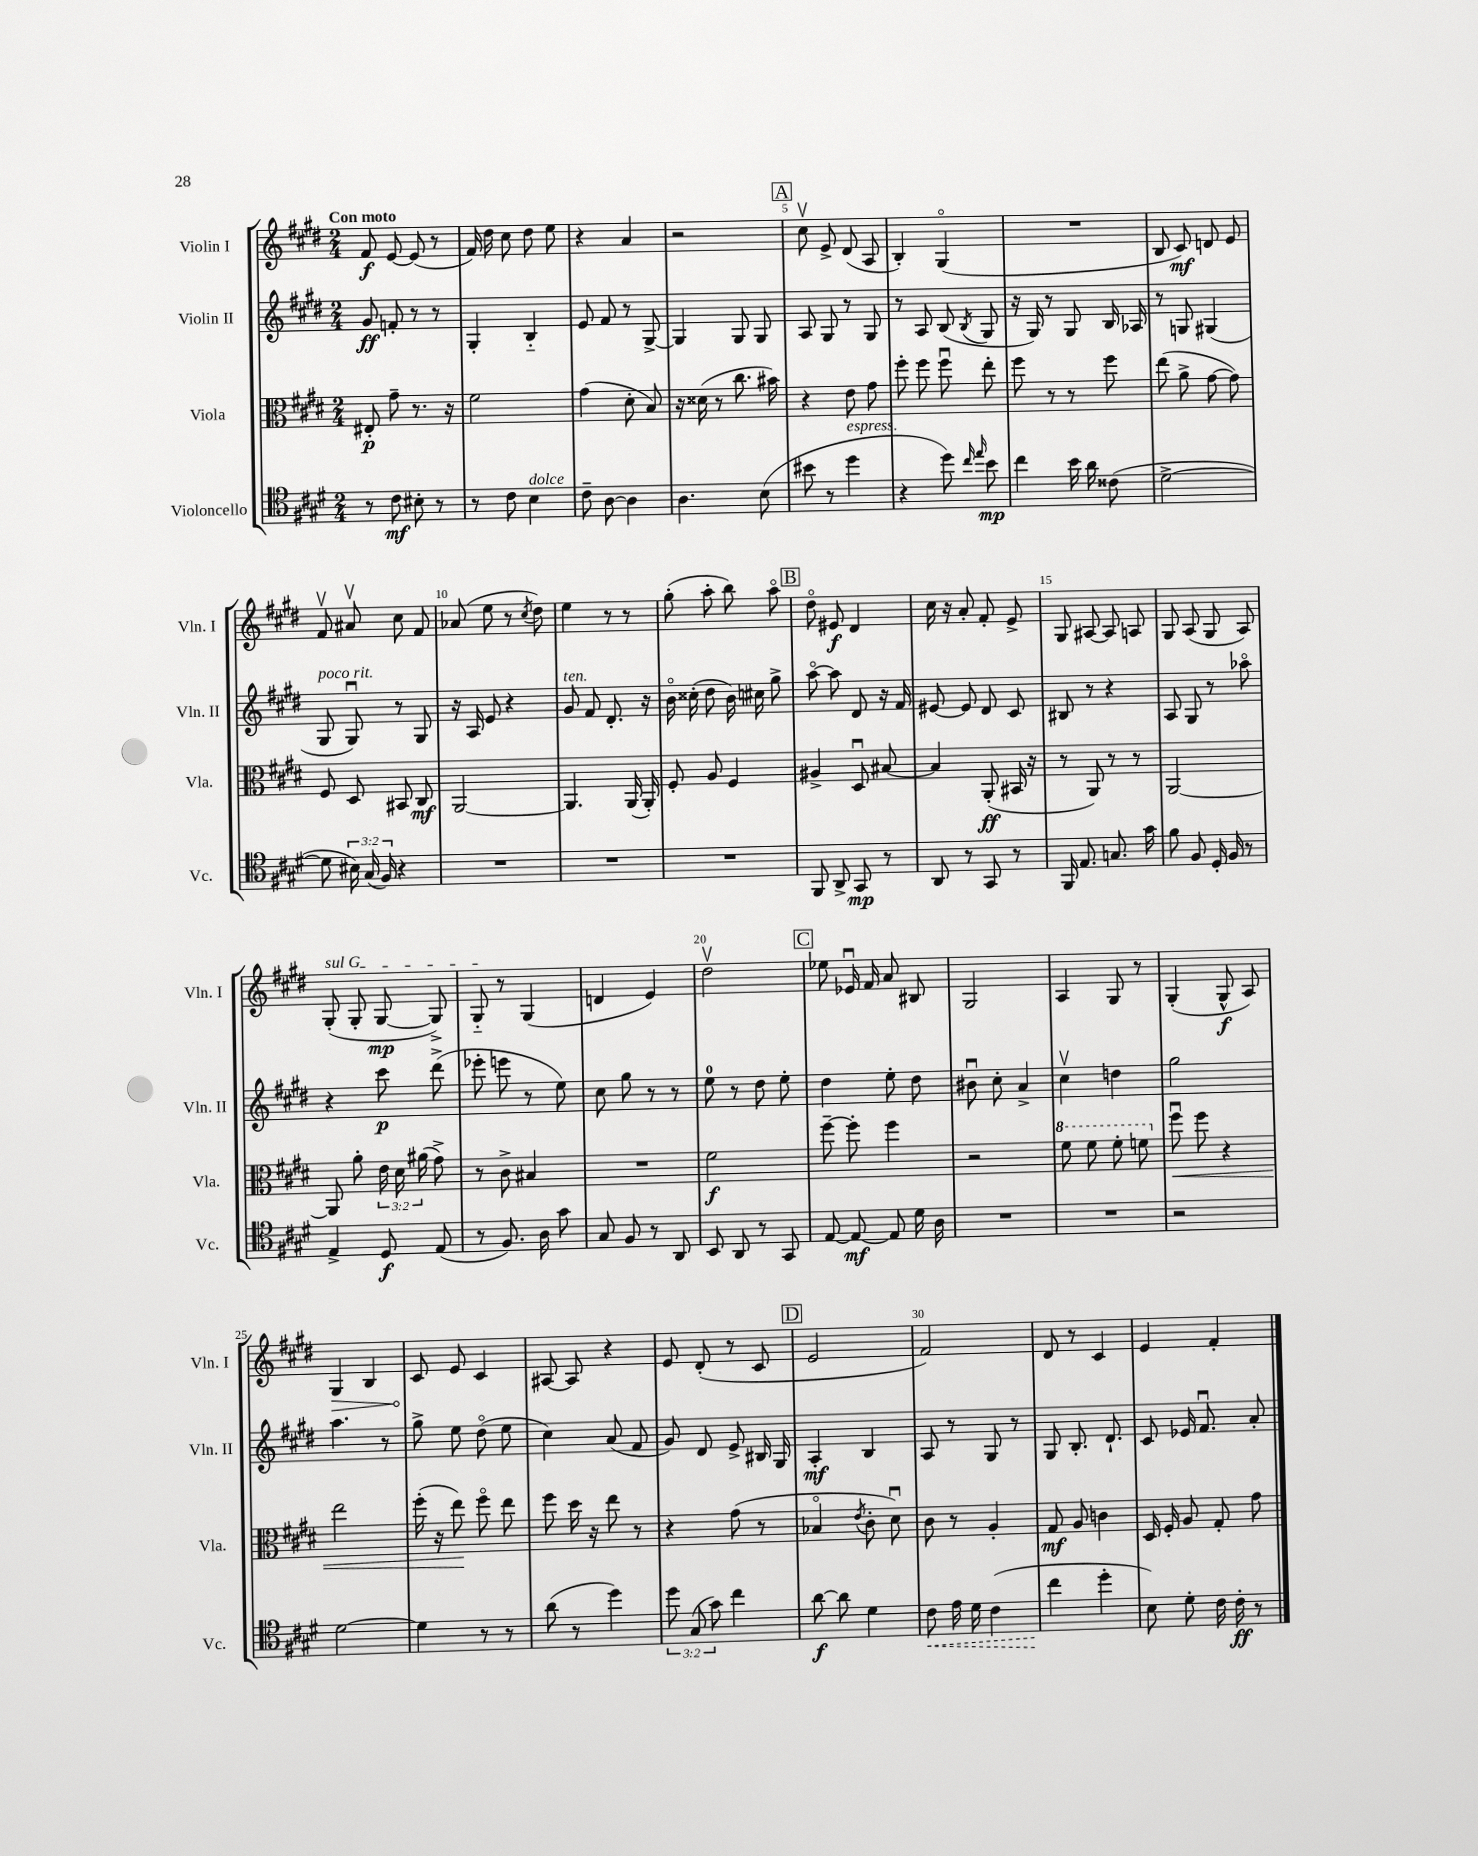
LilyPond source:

<<
\new StaffGroup <<
\new Staff = "s0" \with { instrumentName = "Violin I" shortInstrumentName = "Vln. I" } {
    \clef treble \key e \major \numericTimeSignature \time 2/4 \tempo "Con moto"
    \autoBeamOff fis'8\f e'8~ e'8( r8 |
    fis'16) dis''16 cis''8 dis''8 e''8 |
    r4 a'4 |
    r2 |
    \mark \markup { \box "A" } cis''8\upbow e'8-> dis'8( a8 |
    b4-.) gis4\flageolet( |
    R2 |
    b8 cis'8\mf) d'8 e'8 |
    fis'8\upbow ais'8\upbow cis''8 fis'8 |
    aes'8( e''8 r8 \acciaccatura { cis''8 } dis''8) |
    e''4 r8 r8 |
    gis''8-.( a''8-. b''8) a''8\flageolet |
    \mark \markup { \box "B" } dis''8\flageolet eis'8\f dis'4 |
    cis''16 r16 a'8-. fis'8-. e'8-> |
    gis8 ais8~ ais8 a8 |
    gis8 a8( gis8 a8) |
    \once \override TextSpanner.bound-details.left.text = \markup { \italic "sul G" } gis8-.\startTextSpan( gis8-. gis8~\mp gis8->) |
    gis8-_\stopTextSpan r8 gis4( |
    d'4 e'4) |
    dis''2\upbow |
    \mark \markup { \box "C" } ees''8 ees'16\downbow fis'16 a'8 bis8 |
    gis2 |
    a4 gis8 r8 |
    gis4-.( gis8-^\f a8) |
    \once \override Hairpin.circled-tip = ##t gis4\> b4 |
    cis'8\! e'8 cis'4 |
    ais8~ ais8 r4 |
    e'8 dis'8-.( r8 cis'8 |
    \mark \markup { \box "D" } e'2 |
    fis'2) |
    dis'8 r8 cis'4 |
    e'4 fis'4-. \bar "|." |
}
\new Staff = "s1" \with { instrumentName = "Violin II" shortInstrumentName = "Vln. II" } {
    \clef treble \key e \major \numericTimeSignature \time 2/4
    \autoBeamOff gis'8\ff f'8-. r8 r8 |
    gis4-. b4-_ |
    e'8 fis'8 r8 gis8~-> |
    gis4 gis8 gis8 |
    \mark \markup { \box "A" } a8 gis8 r8 gis8 |
    r8 a8 b8( \acciaccatura { b8 } gis8 |
    r16 gis16) r8 gis8 b16 aes16 |
    r8 g8 gis4( |
    gis8^\markup { \italic "poco rit." } gis8\downbow) r8 gis8 |
    r16 a16 e'8 r4 |
    gis'8^\markup { \italic "ten." } fis'8 dis'8.-. r16 |
    b'16\flageolet cisis''16-.( dis''8 b'16) cis''16 gis''8-> |
    \mark \markup { \box "B" } a''8~\flageolet a''8 dis'8 r16 fis'16 |
    eis'8~ eis'8 dis'8 cis'8 |
    bis8 r8 r4 |
    a8 gis8 r8 aes''8\flageolet |
    r4 cis'''8\p dis'''8->( |
    ees'''8-. e'''8 r8 e''8) |
    cis''8 gis''8 r8 r8 |
    e''8-0 r8 dis''8 e''8-. |
    \mark \markup { \box "C" } dis''4 e''8-. dis''8 |
    bis'8\downbow cis''8-. a'4-> |
    cis''4\upbow d''4 |
    gis''2 |
    a''4. r8 |
    gis''8-> e''8 dis''8\flageolet( e''8 |
    cis''4) a'8( fis'8 |
    gis'8) dis'8 e'8-> bis16 gis16 |
    \mark \markup { \box "D" } a4-.\mf b4 |
    a8 r8 gis8 r8 |
    gis8 b8.-. dis'8.-! |
    cis'8 ees'16 fis'8.\downbow a'8-. \bar "|." |
}
\new Staff = "s2" \with { instrumentName = "Viola" shortInstrumentName = "Vla." } {
    \clef alto \key e \major \numericTimeSignature \time 2/4 \override Staff.TupletNumber.text = #tuplet-number::calc-fraction-text
    \autoBeamOff eis8-.\p gis'8-- r8. r16 |
    fis'2 |
    gis'4( dis'8-. b8) |
    r16 disis'16( r8 cis''8. bis'16) |
    \mark \markup { \box "A" } r4 e'8 gis'8 |
    fis''8-. fis''8 fis''8\downbow e''8-. |
    fis''8 r8 r8 fis''8 |
    e''8( a'8-> gis'8~ gis'8) |
    fis8 dis8 bis,8 cis8\mf |
    a,2~ |
    a,4. a,16( a,16-.) |
    fis8-. a8 fis4 |
    \mark \markup { \box "B" } ais4-> dis8\downbow bis8~ |
    bis4 a,8-.\ff( bis,16 r16 |
    r8 a,8) r8 r8 |
    a,2~ |
    a,8 a'8-. \tuplet 3/2 { e'16 dis'16 ais'16( } gis'8->) |
    r8 cis'8-> bis4 |
    R2 |
    fis'2\f |
    \mark \markup { \box "C" } fis''8~-- fis''8-. fis''4 |
    r2 |
    \ottava #1 fis''8 fis''8 fis''8-. f''8 \ottava #0 |
    fis''8\downbow\< fis''8 r4 |
    e''2 |
    fis''16-.( r16 e''8\!) fis''8\flageolet e''8 |
    fis''8 dis''16 r16 e''8 r8 |
    r4 gis'8( r8 |
    \mark \markup { \box "D" } bes4\flageolet \acciaccatura { e'8 } cis'8-. dis'8\downbow) |
    cis'8 r8 a4-. |
    gis8\mf a8 c'4 |
    dis16 fis16-. a8 gis8-. gis'8 \bar "|." |
}
\new Staff = "s3" \with { instrumentName = "Violoncello" shortInstrumentName = "Vc." } {
    \clef tenor \key e \major \numericTimeSignature \time 2/4 \override Staff.TupletNumber.text = #tuplet-number::calc-fraction-text
    \autoBeamOff r8 cis'8\mf bis8-. r8 |
    r8 cis'8 b4^\markup { \italic "dolce" } |
    cis'8-- a8~ a4 |
    a4. b8( |
    \mark \markup { \box "A" } bis'8 r8 dis''4^\markup { \italic "espress." } |
    r4 dis''8) \grace { cis''16 e''16 } b'8\mp |
    cis''4 b'16 a'16 cisis'8( |
    dis'2~-> |
    dis'8 \tuplet 3/2 { bis16) gis16( fis16) } r4 |
    R2 |
    R2 |
    R2 |
    \mark \markup { \box "B" } fis,8 a,8-> gis,8\mp r8 |
    a,8 r8 gis,8 r8 |
    fis,16 e8. g8. gis'16 |
    fis'8 fis8 dis16-. fis16 r8 |
    e4-> dis8\f e8( |
    r8 fis8.) a16 gis'8 |
    gis8 fis8 r8 a,8 |
    b,8 a,8 r8 gis,8 |
    \mark \markup { \box "C" } e8~ e8~\mf e8 dis'16 a16 |
    R2 |
    R2 |
    r2 |
    dis'2~ |
    dis'4 r8 r8 |
    a'8( r8 dis''4) |
    \tuplet 3/2 { dis''8 gis8( gis'8) } cis''4 |
    \mark \markup { \box "D" } a'8~\f a'8 dis'4 |
    \once \override Hairpin.style = #'dashed-line cis'8\< e'16 dis'16 cis'4( |
    cis''4\! dis''4-. |
    b8) dis'8-. cis'16 cis'16-.\ff r8 \bar "|." |
}
>>
>>
\layout { \context { \Score \override BarNumber.break-visibility = ##(#f #t #t) barNumberVisibility = #(every-nth-bar-number-visible 5) } }
